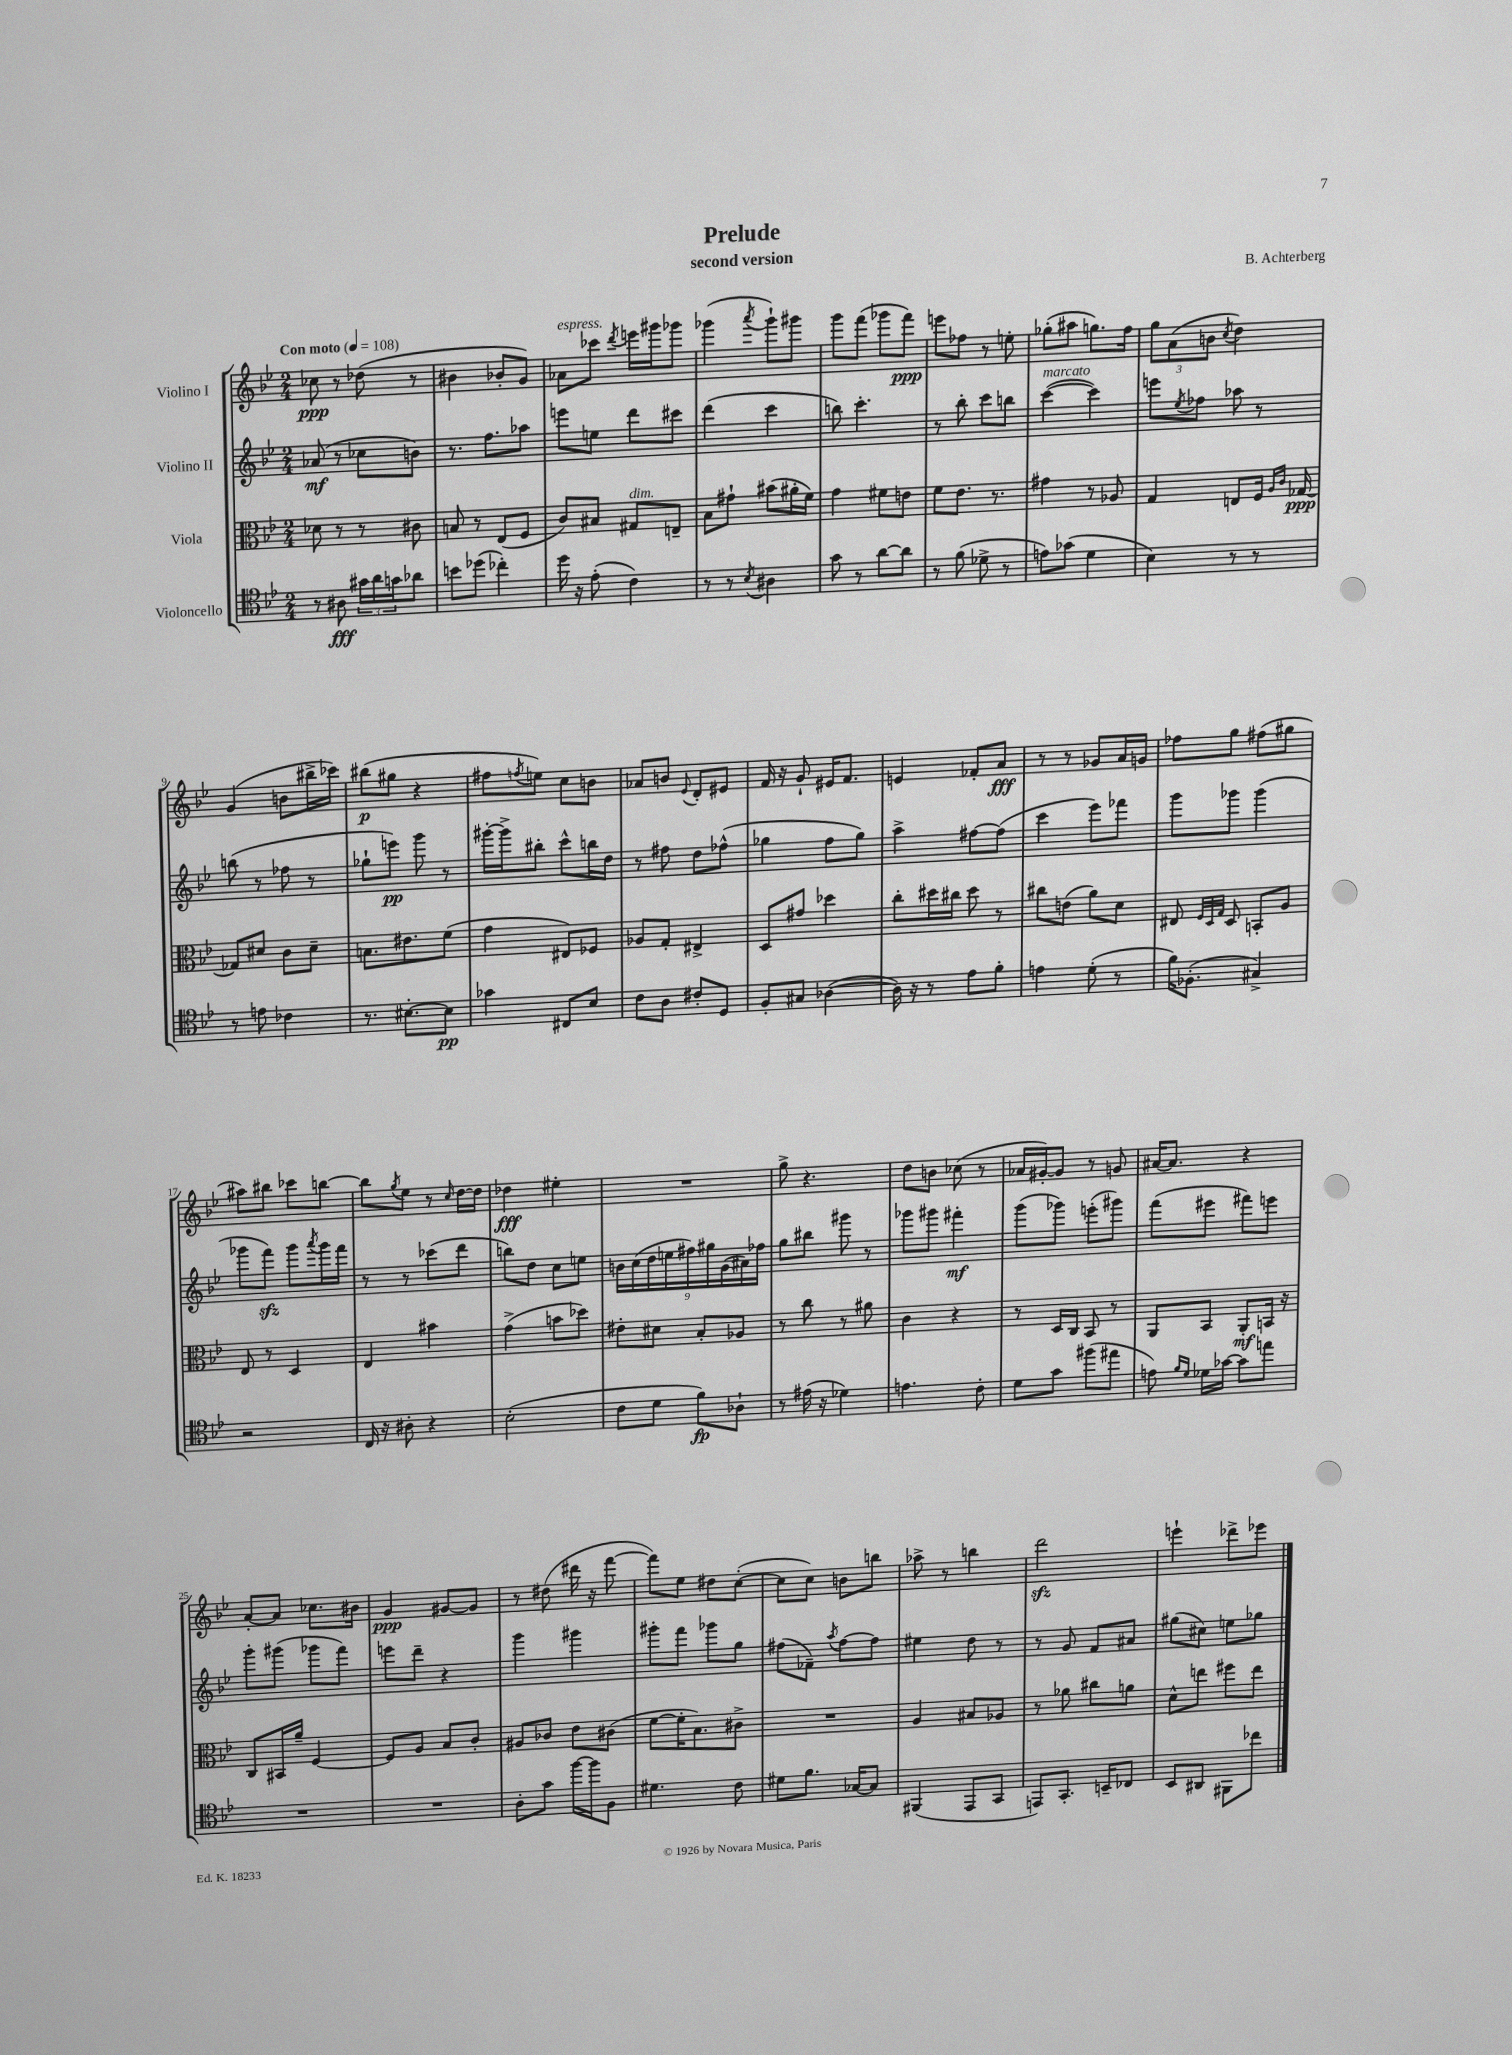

**kern	**kern	**kern	**kern
*staff4	*staff3	*staff2	*staff1
*clefC4	*clefC3	*clefG2	*clefG2
*k[b-e-]	*k[b-e-]	*k[b-e-]	*k[b-e-]
*M2/4	*M2/4	*M2/4	*M2/4
*MM108	*MM108	*MM108	*MM108
8r	8d-	(8a-	8cc-
8A#	8r	8r	8r
24g#	8r	8cc-	(8dd-
24a	.	.	.
24g	.	.	.
8a-	8c#	8b)	8r
=	=	=	=
8b	8B	8.r	4b#
(8dd-	8r	.	.
.	.	8.ff	.
4cc-')	(8E-	.	8b-'
.	8F	8aa-	8g)
=	=	=	=
16dd	8c)	8eee	8a-
16r	.	.	.
(8e-'	8B#	8ee	8ccc-
.	.	.	8qddd
4c)	8G#	8ddd	16eee
.	.	.	16ggg#
.	8E~	8ccc#	8ggg-
=	=	=	=
8r	8B-	(4ddd	(4ggg-
8r	8g#`	.	.
8qB-	.	.	8qaaa
4A#	(8b#	4ccc	8ggg-`)
.	16a#'	.	8ggg#
.	16f)	.	.
=	=	=	=
8g	4g	8bb)	8ggg
8r	.	4.ccc'	(8fff
[8a	8f#	.	8ggg-
8a]	8e	.	8fff)
=	=	=	=
8r	8f	8r	8eee
(8f	8.e-	8bb-'	8ff-
8d-^	.	8ccc	8r
.	8.r	.	.
8r	.	8bb	8ee'
=	=	=	=
8e)	4g#	([4ccc	(8gg-'
(8g-	.	.	8aa#
4d	8r	4ccc])	8.gg)
.	8A-	.	.
.	.	.	16ff
=	=	=	=
4B-)	4G	8eee	12gg
.	.	.	(12a
.	.	8qee-	.
.	.	8ff-	.
.	.	.	12b
.	.	.	8qcc
8r	8E	8aa-	4dd)
8r	16F	8r	.
.	16qqA	.	.
.	16qqc	.	.
.	[16G-	.	.
=	=	=	=
8r	8G-]	(8bb	(4g
8e	8d#	8r	.
4c-	8c	8ff-	8b
.	8d#~	8r	16bb#^
.	.	.	16ccc-)
=	=	=	=
8.r	8.B	8gg-`	(8bb#
.	.	8eee)	8gg#
[8.B#'	8.e#	.	.
.	.	8ggg	4r
8B#]	(8f	8r	.
=	=	=	=
4g-	4g	[16ggg#'	8ff#
.	.	16ggg#^]	.
.	.	.	8qff
.	.	8bb#'	8ee)
8C#	8E#)	8ccc^^	8cc
8B-	8F-	16bb	8b
.	.	16dd	.
=	=	=	=
8c	8A-	8r	8a-
8A	8G'	8ff#	8b
.	.	.	8qqe-
8c#'	4E#^	8dd	8d'
8D	.	(8ff-^^	8e#
=	=	=	=
8F'	8D	4gg-	16f
.	.	.	16r
8G#	8g#	.	8g`
([4A-	4dd-	8ff	16e#
.	.	.	8.f
.	.	8gg-)	.
=	=	=	=
16A-])	8cc'	4aa^	4e
16r	.	.	.
8r	16dd#	.	.
.	16cc#	.	.
8e-	8dd#	[8ff#	8f-'
8f'	8r	(8ff#]	8a
=	=	=	=
4e	8cc#	4ccc	8r
.	(8e	.	8r
(8d'	8a)	8eee-)	8g-
8r	8d	8fff-	16a
.	.	.	16g
=	=	=	=
16f)	8E#	8ggg	8ff-
(8.F-'	.	.	.
.	32qqF	.	.
.	32qqD	.	.
.	32qqG	.	.
.	8D	8ggg-	8gg
4G#^)	8BB'	(4ggg-	(8ff#
.	8A	.	8gg#
=	=	=	=
2r	8E-	8ggg-	8aa#)
.	8r	8fff)	8bb#
.	4D	8ggg-	8ccc-
.	.	8qaaa	.
.	.	16ggg-	[8bb
.	.	16fff	.
=	=	=	=
16C	4E-	8r	8bb]
16r	.	.	.
.	.	.	8qgg
8A#'	.	8r	8ee-
4r	4b#	(8ccc-	8r
.	.	.	16qqcc
.	.	8ddd	[16dd
.	.	.	16dd]
=	=	=	=
(2B-'	(4g^	8bb)	4dd-
.	.	8dd	.
.	8b	8cc	4ee#'
.	8dd-)	8ee	.
=	=	=	=
8c	8e#'	18b	2r
.	.	(18cc	.
.	.	18dd	.
8d	8d#	.	.
.	.	18ee	.
.	.	18ff#)	.
8f)	8B-'	.	.
.	.	18gg#	.
.	.	(18g	.
8A-`	8A-	.	.
.	.	18a#)	.
.	.	18ff-	.
=	=	=	=
8r	8r	8gg	8gg^
(16e#	8cc	8bb#	4.r
16r	.	.	.
4d-)	8r	8ggg#	.
.	8a#	8r	.
=	=	=	=
4.e	4c	8ggg-	8dd
.	.	8ggg#	8b
.	4r	4fff#'	(8cc-
8c'	.	.	8r
=	=	=	=
8d	8r	(8ggg	16a-
.	.	.	[16g#')
8g	16D	8ggg-)	8g#]
.	16C	.	.
(8ff#	8BB-	(8eee'	8r
8ee#	8r	8ggg#)	8g
=	=	=	=
8e)	8AA	(8fff	[16a#
.	.	.	8.a#]
16qqf	.	.	.
16qqd	.	.	.
16d-	8BB-	8eee#	.
[16g-	.	.	.
8g-]	8AA'	8fff#)	4r
8ee	16BB	8eee	.
.	16r	.	.
=	=	=	=
2r	8C	8ggg'	[8a'
.	16BB#	(8ggg#	8a]
.	16a~	.	.
.	[4F	8ggg-	8.cc-
.	.	8fff)	.
.	.	.	16b#
=	=	=	=
2r	8F]	8eee	4g
.	8A	8ddd~	.
.	8B-	4r	[8g#
.	8c'	.	8g#]
=	=	=	=
8A'	8A#	4ggg	8r
8g	8c-	.	(8dd#
[16ff	8e-	4ggg#	16ddd#
16ff]	.	.	16r
8F	(8c#	.	[8fff
=	=	=	=
4.d#	[8f	8ggg#'	8fff])
.	16f']	8fff	8ee-
.	8.B-)	.	.
.	.	8ggg-	8dd#
8c	8c#^	8gg	([8cc'
=	=	=	=
8d#	2r	(8ff#	8cc]
8.f	.	8f-~)	8cc)
.	.	8qaa	.
.	.	[8ff#	8b
[16G-	.	.	.
8G-]	.	8ff#]	8bb
=	=	=	=
(4FF#	4A	4ee#	8aa-^
.	.	.	8r
8EE-	8B#	8dd	4bb
8GG	8A-	8r	.
=	=	=	=
8EE)	8r	8r	2ddd
8.GG'	8a-	8g	.
.	8cc#	8f	.
16BB~	.	.	.
8C-	8a	8a#	.
=	=	=	=
8BB-	8d^^	(8gg#	4eee`
8AA#	8ee	8cc#)	.
8FF#	8ff#	8ee	8ddd-^
8cc-	8ee	8gg-	8eee-
==	==	==	==
*-	*-	*-	*-
